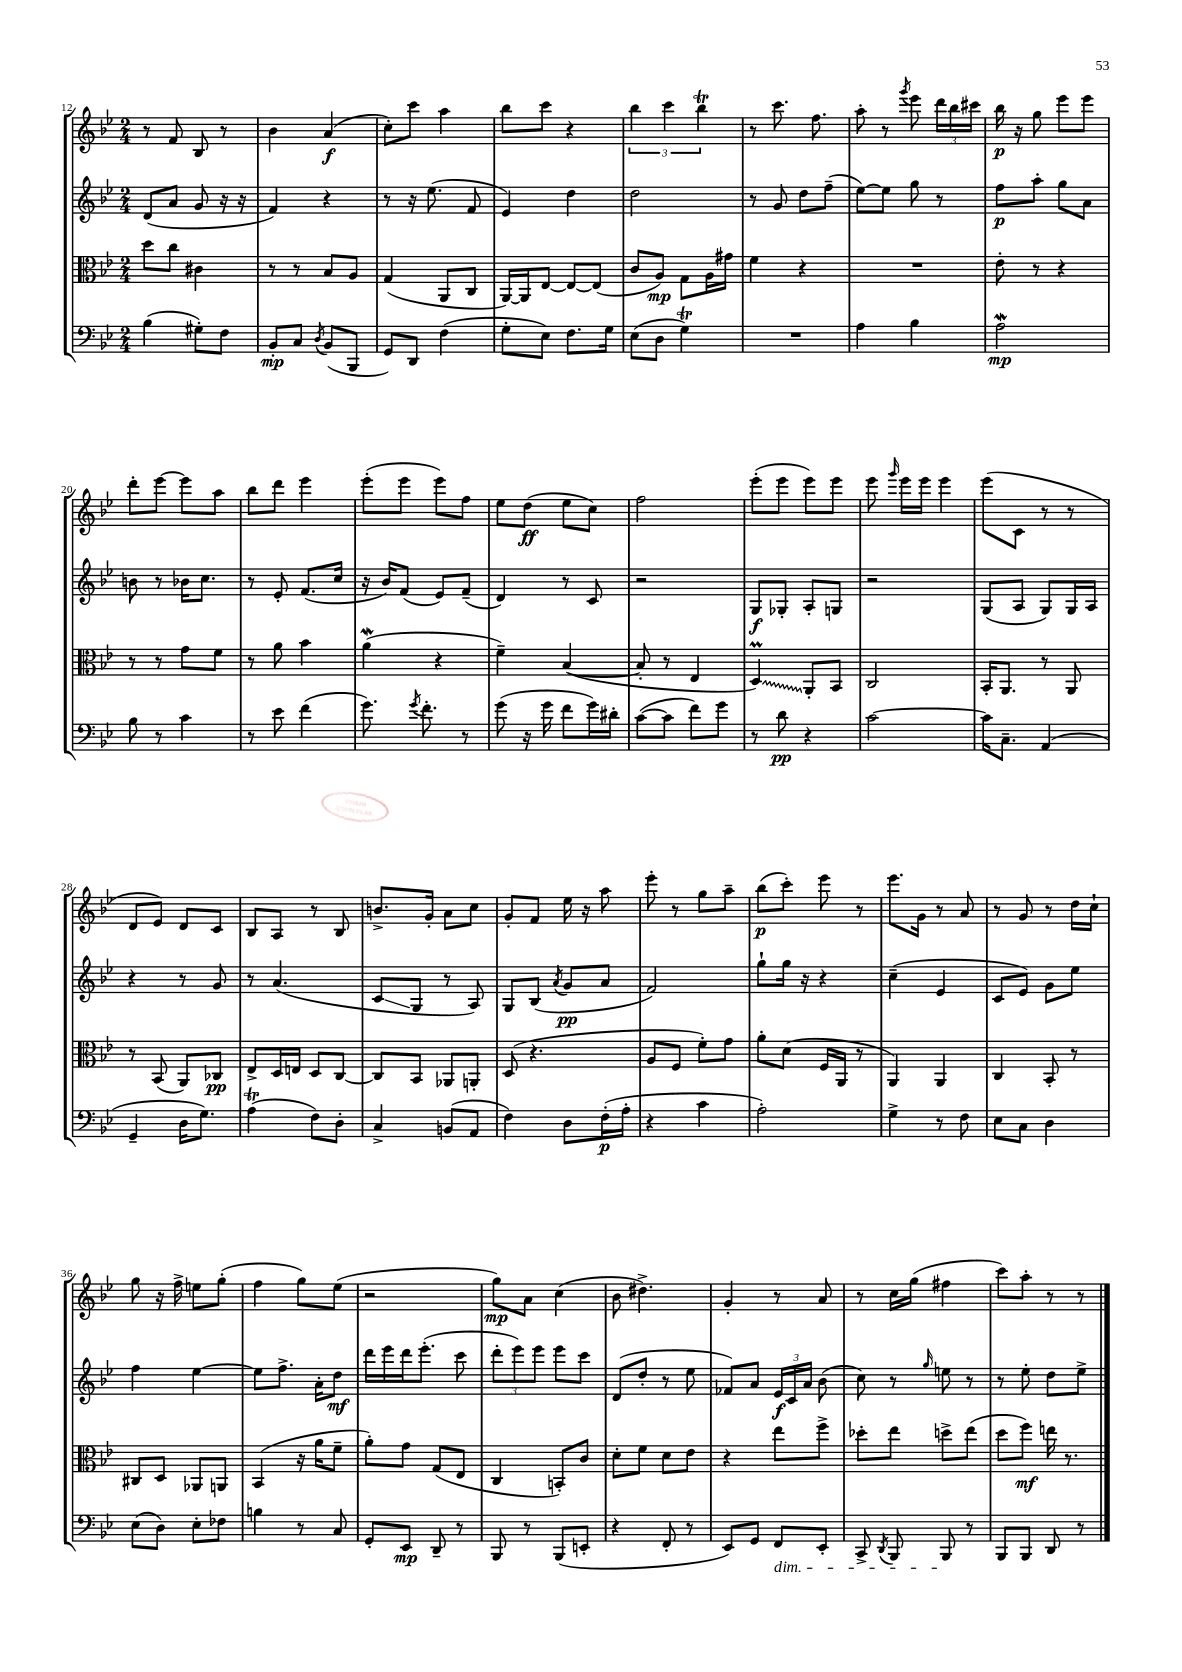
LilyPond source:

<<
\new StaffGroup <<
\new Staff = "s0" {
    \clef treble \key bes \major \numericTimeSignature \time 2/4
    \autoBeamOff r8 f'8 bes8 r8 |
    bes'4 a'4\f( |
    c''8[-.) c'''8] a''4 |
    bes''8[ c'''8] r4 |
    \tuplet 3/2 { bes''4 c'''4 bes''4\trill } |
    r8 c'''8. f''8. |
    a''8-. r8 \acciaccatura { g'''8 } ees'''8 \tuplet 3/2 { d'''16[ bes''16 cis'''16] } |
    bes''16\p r16 g''8 ees'''8[ ees'''8] |
    d'''8[-. ees'''8]~ ees'''8[ a''8] |
    bes''8[ d'''8] ees'''4 |
    ees'''8[-.( ees'''8] ees'''8[) f''8] |
    ees''8[ d''8]\ff( ees''8[ c''8]) |
    f''2 |
    ees'''8[-.( ees'''8] ees'''8[) ees'''8] |
    ees'''8 \grace { g'''16 } ees'''16[ ees'''16] ees'''4 |
    ees'''8[( c'8] r8 r8 |
    d'8[ ees'8]) d'8[ c'8] |
    bes8[ a8] r8 bes8 |
    b'8.[-> g'16]-. a'8[ c''8] |
    g'8[-. f'8] ees''16 r16 a''8 |
    ees'''8-. r8 g''8[ a''8]-- |
    bes''8[\p( c'''8]-.) ees'''8 r8 |
    ees'''8.[ g'16] r8 a'8 |
    r8 g'8 r8 d''16[ c''16]-! |
    g''8 r16 f''16-> e''8[ g''8]-.( |
    f''4 g''8[) ees''8]( |
    r2 |
    g''8[\mp) a'8] c''4( |
    bes'8 dis''4.->) |
    g'4-. r8 a'8 |
    r8 c''16[ g''16]( fis''4 |
    c'''8[) a''8]-. r8 r8 \bar "|." |
}
\new Staff = "s1" {
    \clef treble \key bes \major \numericTimeSignature \time 2/4
    \autoBeamOff d'8[( a'8] g'8 r16 r16 |
    f'4) r4 |
    r8 r16 ees''8.( f'8 |
    ees'4) d''4 |
    d''2 |
    r8 g'8 d''8[ f''8]--( |
    ees''8[~) ees''8] g''8 r8 |
    f''8[\p a''8]-. g''8[ a'8] |
    b'8 r8 bes'16[ c''8.] |
    r8 ees'8-. f'8.[( c''16] |
    r16 bes'16[) f'8]( ees'8[) f'8]--( |
    d'4) r8 c'8 |
    r2 |
    g8[\f ges8]-. a8[-. g8] |
    r2 |
    g8[( a8] g8[) g16 a16] |
    r4 r8 g'8 |
    r8 a'4.( |
    c'8[\glissando g8] r8 a8) |
    g8[ bes8]( \acciaccatura { a'8 } g'8[\pp a'8] |
    f'2) |
    g''8[-! g''16] r16 r4 |
    c''4--( ees'4 |
    c'8[ ees'8]) g'8[ ees''8] |
    f''4 ees''4~ |
    ees''8[ f''8.]-> a'16[-. d''8]\mf |
    d'''16[ ees'''16 d'''16 ees'''8.]-.( c'''8 |
    \tuplet 3/2 { d'''8[-. ees'''8) ees'''8] } ees'''8[ c'''8] |
    d'8[( d''8]-. r8 ees''8 |
    fes'8[) a'8] \tuplet 3/2 { ees'16[\f c'16 a'16] } bes'8( |
    c''8) r8 \grace { g''16 } e''8 r8 |
    r8 ees''8-. d''8[ ees''8]-> \bar "|." |
}
\new Staff = "s2" {
    \clef alto \key bes \major \numericTimeSignature \time 2/4
    \autoBeamOff d''8[ c''8] cis'4 |
    r8 r8 bes8[ a8] |
    g4( a,8[ c8] |
    a,16[~) a,16 ees8]~ ees8[~ ees8]( |
    c'8[ a8]\mp) g8[ a16 gis'16] |
    f'4 r4 |
    R2 |
    ees'8-. r8 r4 |
    r8 r8 g'8[ f'8] |
    r8 a'8 bes'4 |
    a'4\mordent( r4 |
    f'4--) bes4~( |
    bes8-. r8 ees4 |
    \once \override Glissando.style = #'zigzag d4\prall\glissando) a,8[-. bes,8] |
    c2 |
    bes,16[-. a,8.] r8 a,8 |
    r8 bes,8( a,8[) ces8]\pp |
    ees8[-> d16 e16] d8[ c8]~ |
    c8[ bes,8] aes,8[ a,8]-. |
    d8( r4. |
    a8[ f8] f'8[-.) g'8] |
    a'8[-. d'8]( f16[ a,16] r8 |
    a,4) a,4 |
    c4 bes,8-. r8 |
    cis8[ d8] aes,8[ a,8] |
    bes,4( r16 a'16[ f'8]-- |
    a'8[-.) g'8] g8[( ees8] |
    c4 b,8[-.) c'8] |
    d'8[-. f'8] d'8[ ees'8] |
    r4 ees''8[ f''8]-> |
    des''8[-. ees''8] d''8[-> ees''8]( |
    d''8[ f''8]\mf) e''16 r8. \bar "|." |
}
\new Staff = "s3" {
    \clef bass \key bes \major \numericTimeSignature \time 2/4
    \autoBeamOff bes4( gis8[-.) f8] |
    bes,8[-.\mp c8] \acciaccatura { d8 } bes,8[( bes,,8] |
    g,8[) d,8] f4( |
    g8[-. ees8]) f8.[ g16] |
    ees8[( d8] g4\trill) |
    R2 |
    a4 bes4 |
    a2\mordent\mp |
    bes8 r8 c'4 |
    r8 ees'8 f'4( |
    g'8.) \acciaccatura { g'8 } f'8.-. r8 |
    g'8( r16 g'16 f'8[ g'16) dis'16]-. |
    c'8[~( c'8] f'8[) g'8] |
    r8 d'8\pp r4 |
    c'2~ |
    c'16[ c8.]-- a,4( |
    g,4-- d16[ g8.]) |
    a4\trill( f8[) d8]-. |
    c4-> b,8[( a,8] |
    f4) d8[ f16-.\p( a16]-. |
    r4 c'4 |
    a2-.) |
    g4-> r8 f8 |
    ees8[ c8] d4 |
    ees8[( d8]) ees8[-. fes8] |
    b4 r8 c8 |
    g,8[-. ees,8]\mp d,8-- r8 |
    bes,,8 r8 bes,,8[( e,8]-. |
    r4 f,8-. r8 |
    ees,8[) g,8] f,8[\dim ees,8]-. |
    c,8-> \acciaccatura { d,8 } bes,,8 bes,,8\! r8 |
    bes,,8[ bes,,8] d,8 r8 \bar "|." |
}
>>
>>
\layout { \context { \Score currentBarNumber = #12 } }
